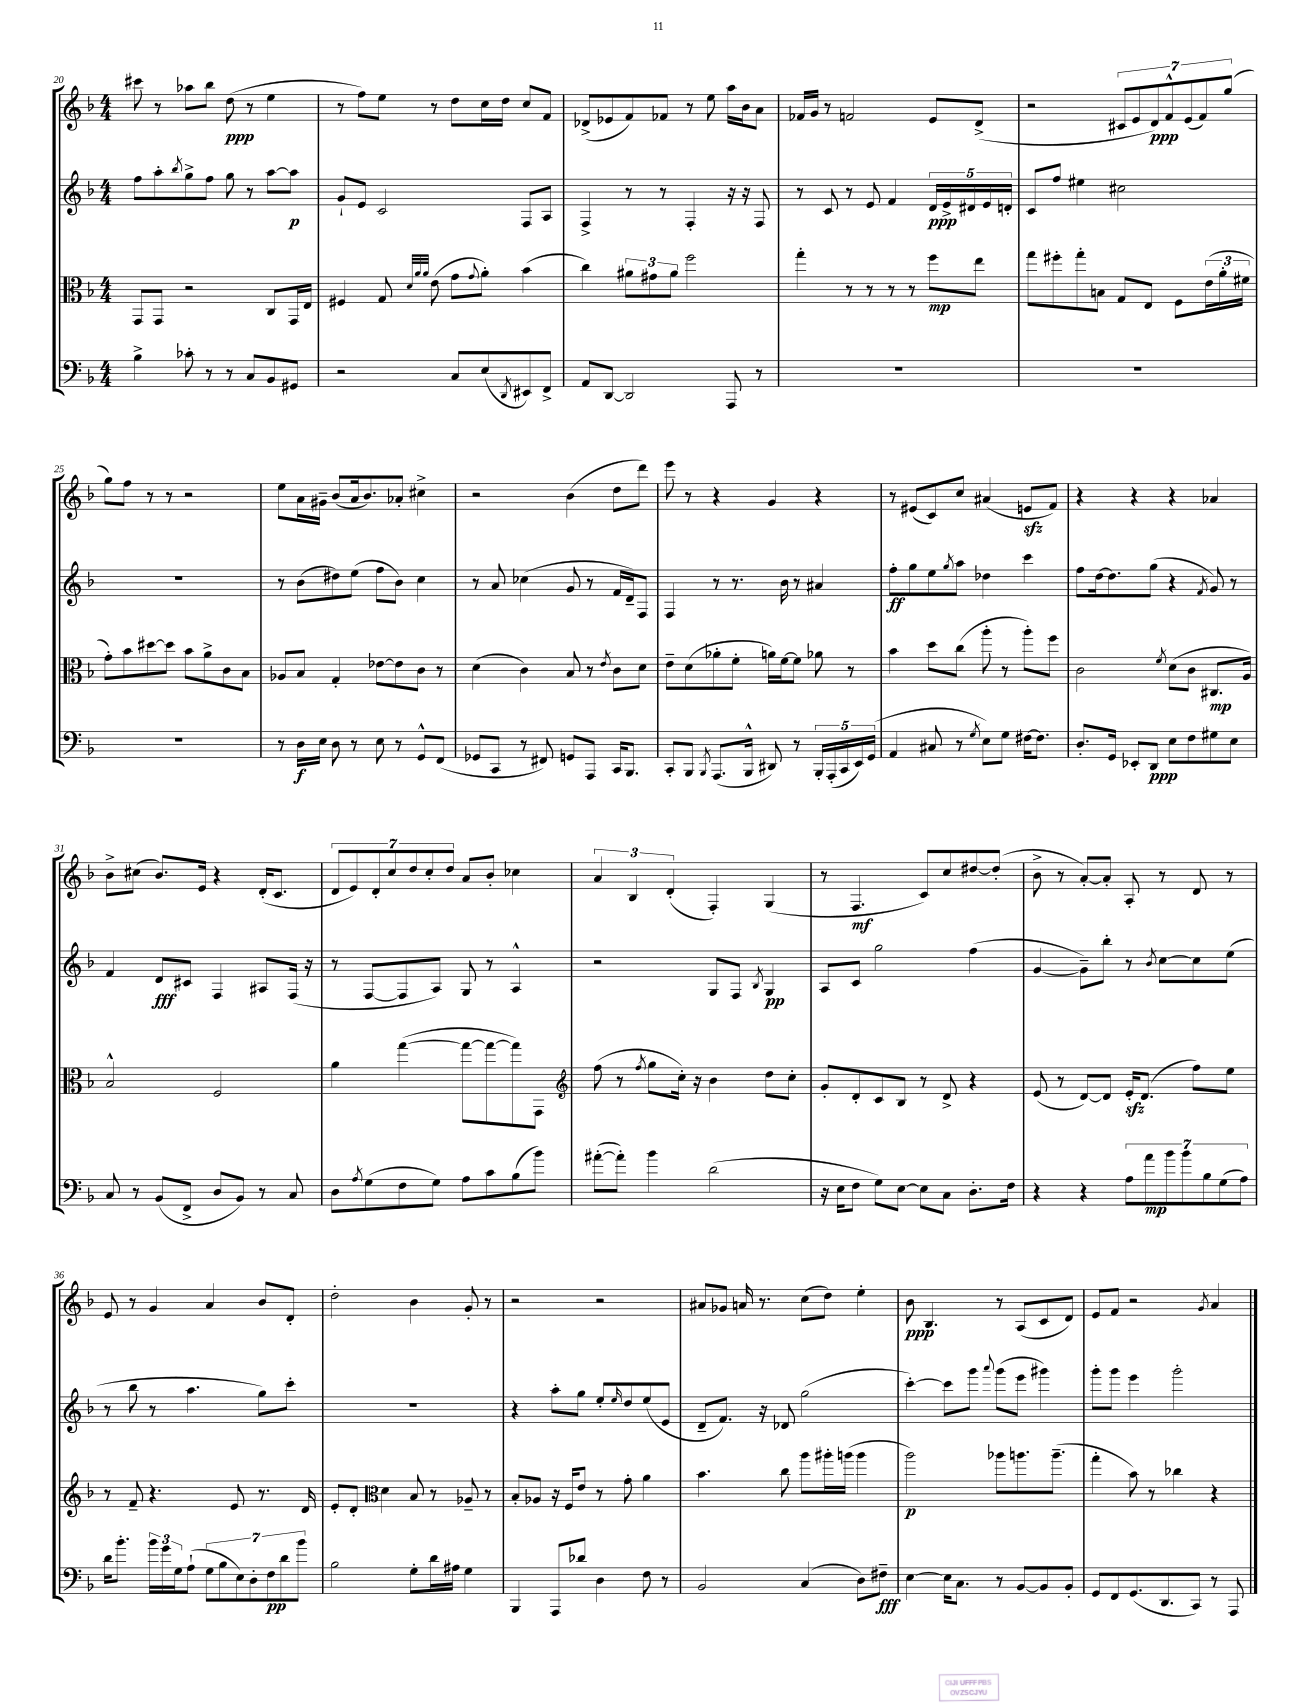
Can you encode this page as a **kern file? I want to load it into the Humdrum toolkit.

**kern	**dynam	**kern	**dynam	**kern	**dynam	**kern	**dynam
*part4	*part4	*part3	*part3	*part2	*part2	*part1	*part1
*staff4	*staff4	*staff3	*staff3	*staff2	*staff2	*staff1	*staff1
*clefF4	*	*clefC3	*	*clefG2	*	*clefG2	*
*k[b-]	*	*k[b-]	*	*k[b-]	*	*k[b-]	*
*M4/4	*	*M4/4	*	*M4/4	*	*M4/4	*
=20	=20	=20	=20	=20	=20	=20	=20
4B-^\	.	8GG/L	.	8ff\L	.	8ccc#X\	.
.	.	8GG/J	.	8aa'\	.	8r	.
.	.	.	.	8qbb-/	.	.	.
8c-X'\	.	2r	.	8gg^\	.	8aa-X\L	.
8r	.	.	.	8ff\J	.	8bb-\J	.
8r	.	.	.	8gg\	.	(8dd\	ppp
8C/L	.	.	.	8r	.	8r	.
8BB-/	.	8C/L	.	[8aa\L	.	4ee\	.
8GG#X/J	.	16GG/L	.	8aa\J]	p	.	.
.	.	16E/JJ	.	.	.	.	.
=21	=21	=21	=21	=21	=21	=21	=21
2r	.	4F#X/	.	8g`/L	.	8r	.
.	.	.	.	8e/J	.	8ff\L)	.
.	.	8G/	.	2c/	.	8ee\J	.
.	.	32qqd/LLL	.	.	.	.	.
.	.	32qqa/	.	.	.	.	.
.	.	32qqa/JJJ	.	.	.	.	.
.	.	(8e\	.	.	.	8r	.
8C/L	.	8g\L	.	.	.	8dd\L	.
.	.	8qqg/	.	.	.	.	.
(8E/	.	8a'\J)	.	.	.	16cc\L	.
.	.	.	.	.	.	16dd\JJ	.
8qDD/	.	.	.	.	.	.	.
8EE#X/)	.	(4b-\	.	8F/L	.	8cc/L	.
8FF^/J	.	.	.	8A/J	.	8f/J	.
=22	=22	=22	=22	=22	=22	=22	=22
8AA/L	.	4cc\)	.	4F^/	.	(8d-X^/L	.
[8DD/J	.	.	.	.	.	8e-X/	.
2DD/]	.	12a#X\L	.	8r	.	8f/)	.
.	.	12g#X\	.	.	.	.	.
.	.	.	.	8r	.	8f-X/J	.
.	.	12a#\J	.	.	.	.	.
.	.	2ff\	.	4F'/	.	8r	.
.	.	.	.	.	.	8ee\	.
8AAA/	.	.	.	16r	.	16aa\LL	.
.	.	.	.	16r	.	16b-\J	.
8r	.	.	.	8F/	.	8a\J	.
=23	=23	=23	=23	=23	=23	=23	=23
1r	.	4gg'\	.	8r	.	16f-X/LL	.
.	.	.	.	.	.	16g/JJ	.
.	.	.	.	8c/	.	8r	.
.	.	8r	.	8r	.	2fn/	.
.	.	8r	.	8e/	.	.	.
.	.	8r	.	4f/	.	.	.
.	.	8r	.	.	.	.	.
.	.	8ff\L	mp	20d/LL	ppp	8e/L	.
.	.	.	.	20e^/	.	.	.
.	.	.	.	20d#X/	.	.	.
.	.	8ee\J	.	.	.	(8d^/J	.
.	.	.	.	20e/	.	.	.
.	.	.	.	20dn'/JJ	.	.	.
=24	=24	=24	=24	=24	=24	=24	=24
1r	.	8gg\L	.	8c/L	.	2r	.
.	.	8ff#X'\	.	8ff/J	.	.	.
.	.	8gg'\	.	4ee#X\	.	.	.
.	.	8Bn\J	.	.	.	.	.
.	.	8G/L	.	2cc#X\	.	14c#X/L	.
.	.	.	.	.	.	14e/	.
.	.	8E/J	.	.	.	.	.
.	.	.	.	.	.	14d/)	ppp
.	.	.	.	.	.	14f^^/	.
.	.	8F\L	.	.	.	.	.
.	.	.	.	.	.	(14e/	.
.	.	.	.	.	.	14f/)	.
.	.	(24e\L	.	.	.	.	.
.	.	24a'\	.	.	.	.	.
.	.	.	.	.	.	(14gg/J	.
.	.	24f#X\JJ	.	.	.	.	.
!!LO:LB:g=z
=25	=25	=25	=25	=25	=25	=25	=25
1r	.	8g'\L)	.	1r	.	8gg\L)	.
.	.	8b-\	.	.	.	8ff\J	.
.	.	[8dd#X\	.	.	.	8r	.
.	.	8dd#\J]	.	.	.	8r	.
.	.	8b-\L	.	.	.	2r	.
.	.	8a^\	.	.	.	.	.
.	.	8c\	.	.	.	.	.
.	.	8B-\J	.	.	.	.	.
=26	=26	=26	=26	=26	=26	=26	=26
8r	.	8A-X/L	.	8r	.	8ee\L	.
16D\LL	f	8B-/J	.	(8b-\L	.	16a\L	.
16E\JJ	.	.	.	.	.	16g#X~\JJ	.
8D\	.	4G'/	.	8dd#X\)	.	(8b-/L	.
8r	.	.	.	(8ee\J	.	16a/k	.
.	.	.	.	.	.	8.b-/)	.
8E\	.	[8e-X\L	.	8ff\L	.	.	.
8r	.	8e-\]	.	8b-\J)	.	8a-X'/J	.
8GG^^/L	.	8c\J	.	4cc\	.	4cc#X^\	.
(8FF/J	.	8r	.	.	.	.	.
=27	=27	=27	=27	=27	=27	=27	=27
8GG-X/L	.	(4d\	.	8r	.	2r	.
8CC/J	.	.	.	8a/	.	.	.
8r	.	4c\)	.	(4cc-X\	.	.	.
8FF#X/)	.	.	.	.	.	.	.
8GGn/L	.	8B-/	.	8g/	.	(4b-\	.
8AAA/J	.	8r	.	8r	.	.	.
.	.	8qe/	.	.	.	.	.
16CC/KL	.	8c\L	.	16f/LL	.	8dd\L	.
8.BBB-/J	.	.	.	16d~/J)	.	.	.
.	.	8d\J	.	8F/J	.	8ddd\J)	.
=28	=28	=28	=28	=28	=28	=28	=28
8CC'/L	.	8e~\L	.	4F/	.	8eee\	.
8BBB-/J	.	(8d\	.	.	.	8r	.
8qBBB-/	.	.	.	.	.	.	.
(8.AAA/L	.	8a-X'\	.	8r	.	4r	.
.	.	8f'\J	.	8.r	.	.	.
16BBB-^^/Jk	.	.	.	.	.	.	.
8DD#X/)	.	16an\LL)	.	.	.	4g/	.
.	.	[16f\J	.	16b-\	.	.	.
8r	.	8f\J]	.	8r	.	.	.
20BBB-'/LL	.	8a-X\	.	4a#X/	.	4r	.
(20AAA'/	.	.	.	.	.	.	.
20CC/	.	.	.	.	.	.	.
.	.	8r	.	.	.	.	.
20EE/)	.	.	.	.	.	.	.
(20GG/JJ	.	.	.	.	.	.	.
=29	=29	=29	=29	=29	=29	=29	=29
4AA/	.	4b-\	.	8ff'\L	ff	8r	.
.	.	.	.	8gg\	.	(8e#X/L	.
8C#X/	.	8dd\L	.	8ee\	.	8c/)	.
.	.	.	.	8qgg/	.	.	.
8r	.	(8cc\J	.	8aa\J	.	8cc/J	.
8qG/	.	.	.	.	.	.	.
8E\L)	.	8aa'\	.	4dd-X\	.	(4a#X/	.
8G\J	.	8r	.	.	.	.	.
[16F#X\KL	.	8aa'\L)	.	4ccc\	.	8enzz/L	.
8.F#\J]	.	.	.	.	.	.	.
.	.	8ff\J	.	.	.	8f/J)	.
=30	=30	=30	=30	=30	=30	=30	=30
8.D'/L	.	2c\	.	8ff\L	.	4r	.
.	.	.	.	[16dd\k	.	.	.
16GG/Jk	.	.	.	8.dd\]	.	.	.
8EE-X'/L	.	.	.	.	.	4r	.
8DD/J	ppp	.	.	(8gg\J	.	.	.
.	.	8qf/	.	.	.	.	.
8E\L	.	(8d\L	.	4r	.	4r	.
8F\	.	8c\J	.	.	.	.	.
.	.	.	.	8qf/	.	.	.
8G#X\	.	8.C#X/L	mp	8g/)	.	4a-X/	.
8E\J	.	.	.	8r	.	.	.
.	.	16A/Jk)	.	.	.	.	.
!!LO:LB:g=z
=31	=31	=31	=31	=31	=31	=31	=31
8C/	.	2B-^^/	.	4f/	.	8b-^\L	.
8r	.	.	.	.	.	(8cc#X\J	.
(8BB-/L	.	.	.	8d/L	fff	8.b-/L)	.
8FF^/J	.	.	.	8c#X/J	.	.	.
.	.	.	.	.	.	16e/Jk	.
8D/L	.	2F/	.	4F/	.	4r	.
8BB-/J)	.	.	.	.	.	.	.
8r	.	.	.	8A#X/L	.	(16d'/KL	.
.	.	.	.	.	.	8.c/J	.
8C/	.	.	.	(16F/Jk	.	.	.
.	.	.	.	16r	.	.	.
=32	=32	=32	=32	=32	=32	=32	=32
8D\L	.	4a\	.	8r	.	14d/L	.
.	.	.	.	.	.	14e/)	.
8qA/	.	.	.	.	.	.	.
(8G\	.	.	.	[8F/L	.	.	.
.	.	.	.	.	.	14d'/	.
.	.	.	.	.	.	14cc/	.
8F\	.	([4gg\	.	8F/]	.	.	.
.	.	.	.	.	.	14dd/	.
.	.	.	.	.	.	14cc'/	.
8G\J)	.	.	.	8A/J)	.	.	.
.	.	.	.	.	.	14dd/J	.
8A\L	.	8gg\L_	.	8G/	.	8a/L	.
8c\	.	8gg\_	.	8r	.	8b-'/J	.
(8B-\	.	8gg\])	.	4A^^/	.	4cc-X\	.
8b-\J)	.	8GG\J	.	.	.	.	.
=33	=33	=33	=33	=33	=33	=33	=33
*	*	*clefG2	*	*	*	*	*
([8a#X'\L	.	(8ff\	.	2r	.	6a/	.
8a#'\J])	.	8r	.	.	.	.	.
.	.	.	.	.	.	6B-/	.
.	.	8qff/	.	.	.	.	.
4b-\	.	8gg\L	.	.	.	.	.
.	.	.	.	.	.	(6d'/	.
.	.	16cc'\Jk)	.	.	.	.	.
.	.	16r	.	.	.	.	.
(2d\	.	4b-\	.	8G/L	.	4F'/)	.
.	.	.	.	8F/J	.	.	.
.	.	.	.	8qB-/	.	.	.
.	.	8dd\L	.	4G/	pp	(4G/	.
.	.	8cc'\J	.	.	.	.	.
=34	=34	=34	=34	=34	=34	=34	=34
16r	.	8g'/L	.	8A/L	.	8r	.
16E\KL	.	.	.	.	.	.	.
8F\J	.	8d'/	.	8c/J	.	4.F/	mf
8G\L)	.	8c/	.	2gg\	.	.	.
[8E\J	.	8B-/J	.	.	.	.	.
8E\L]	.	8r	.	.	.	8c/L)	.
8C\J	.	8d^/	.	.	.	8cc/	.
8.D'\L	.	4r	.	(4ff\	.	[8dd#X/	.
.	.	.	.	.	.	(8dd#'/J]	.
16F\Jk	.	.	.	.	.	.	.
=35	=35	=35	=35	=35	=35	=35	=35
4r	.	(8e/	.	[4g/	.	8b-^\	.
.	.	8r	.	.	.	8r	.
4r	.	[8d/L)	.	8g~\L])	.	[8a'/L)	.
.	.	8d/J]	.	8bb-'\J	.	8a'/J]	.
14A\L	.	16ezz'/KL	.	8r	.	8A'/	.
.	.	(8.d/J	.	.	.	.	.
14a\	mp	.	.	.	.	.	.
.	.	.	.	8qb-/	.	.	.
.	.	.	.	[8cc\L	.	8r	.
14b-\	.	.	.	.	.	.	.
14b-\	.	.	.	.	.	.	.
.	.	8ff\L)	.	8cc\]	.	8d/	.
14B-\	.	.	.	.	.	.	.
(14G\	.	.	.	.	.	.	.
.	.	8ee\J	.	(8ee\J	.	8r	.
14A\J)	.	.	.	.	.	.	.
!!LO:LB:g=z
=36	=36	=36	=36	=36	=36	=36	=36
16d\KL	.	8r	.	8r	.	8e/	.
8.b-'\J	.	.	.	.	.	.	.
.	.	8f~/	.	8bb-\	.	8r	.
24b-\LL	.	4.r	.	8r	.	4g/	.
24g\	.	.	.	.	.	.	.
24G\J	.	.	.	.	.	.	.
(8A`\J	.	.	.	4.aa\	.	.	.
14G\L	.	.	.	.	.	4a/	.
14B-\	.	.	.	.	.	.	.
.	.	8e/	.	.	.	.	.
14E\)	.	.	.	.	.	.	.
14D'\	.	.	.	.	.	.	.
.	.	8.r	.	8gg\L)	.	8b-/L	.
14F\	pp	.	.	.	.	.	.
14d\	.	.	.	.	.	.	.
.	.	.	.	8ccc'\J	.	8d'/J	.
14b-\J	.	.	.	.	.	.	.
.	.	16d/	.	.	.	.	.
=37	=37	=37	=37	=37	=37	=37	=37
2B-\	.	8e'/L	.	1r	.	2dd'\	.
.	.	8d'/J	.	.	.	.	.
*	*	*clefC3	*	*	*	*	*
.	.	4d\	.	.	.	.	.
8G'\L	.	8B-/	.	.	.	4b-\	.
16d\L	.	8r	.	.	.	.	.
16A#X\JJ	.	.	.	.	.	.	.
4G\	.	8A-X~/	.	.	.	8g'/	.
.	.	8r	.	.	.	8r	.
=38	=38	=38	=38	=38	=38	=38	=38
4BBB-/	.	8B-'/L	.	4r	.	2r	.
.	.	8A-X/J	.	.	.	.	.
8AAA/L	.	16r	.	8aa'\L	.	.	.
.	.	16F/KL	.	.	.	.	.
8d-X/J	.	8e/J	.	8gg\J	.	.	.
4D\	.	8r	.	8ee'/L	.	2r	.
.	.	.	.	16qqee/	.	.	.
.	.	8g'\	.	8dd/	.	.	.
8F\	.	4a\	.	(8ee/	.	.	.
8r	.	.	.	8e/J	.	.	.
=39	=39	=39	=39	=39	=39	=39	=39
2BB-/	.	4.b-\	.	8d~/L	.	8a#X/L	.
.	.	.	.	8.f/J)	.	8g-X/J	.
.	.	.	.	.	.	16an/	.
.	.	.	.	16r	.	8.r	.
.	.	8cc\	.	8d-X/	.	.	.
(4C/	.	8aa\L	.	(2gg\	.	(8cc\L	.
.	.	16aa#X'\L	.	.	.	8dd\J)	.
.	.	(16aan\JJ	.	.	.	.	.
8D\L)	.	4aa\	.	.	.	4ee'\	.
8F#X~\J	fff	.	.	.	.	.	.
=40	=40	=40	=40	=40	=40	=40	=40
[4E\	.	2aa\)	p	[4ccc'\)	.	8b-\	ppp
.	.	.	.	.	.	4.B-/	.
16E\KL]	.	.	.	8ccc\L]	.	.	.
8.C\J	.	.	.	.	.	.	.
.	.	.	.	8ggg\J	.	.	.
.	.	.	.	8qqaaa/	.	.	.
8r	.	8aa-X\L	.	(8ggg\L	.	8r	.
[8BB-/L	.	8.aan\	.	8eee\J	.	(8A/L	.
8BB-/]	.	.	.	4ggg#X\)	.	8c/	.
.	.	(8.aa~\J	.	.	.	.	.
8BB-'/J	.	.	.	.	.	8d/J)	.
=41	=41	=41	=41	=41	=41	=41	=41
8GG/L	.	4gg'\	.	8ggg'\L	.	8e/L	.
8FF/	.	.	.	8ggg\J	.	8f/J	.
(8.GG/	.	8b-\)	.	4eee\	.	2r	.
.	.	8r	.	.	.	.	.
8.DD/	.	.	.	.	.	.	.
.	.	4cc-X\	.	2ggg'\	.	.	.
8CC/J)	.	.	.	.	.	.	.
.	.	.	.	.	.	8qg/	.
8r	.	4r	.	.	.	4a/	.
8AAA/	.	.	.	.	.	.	.
==	==	==	==	==	==	==	==
*-	*-	*-	*-	*-	*-	*-	*-
